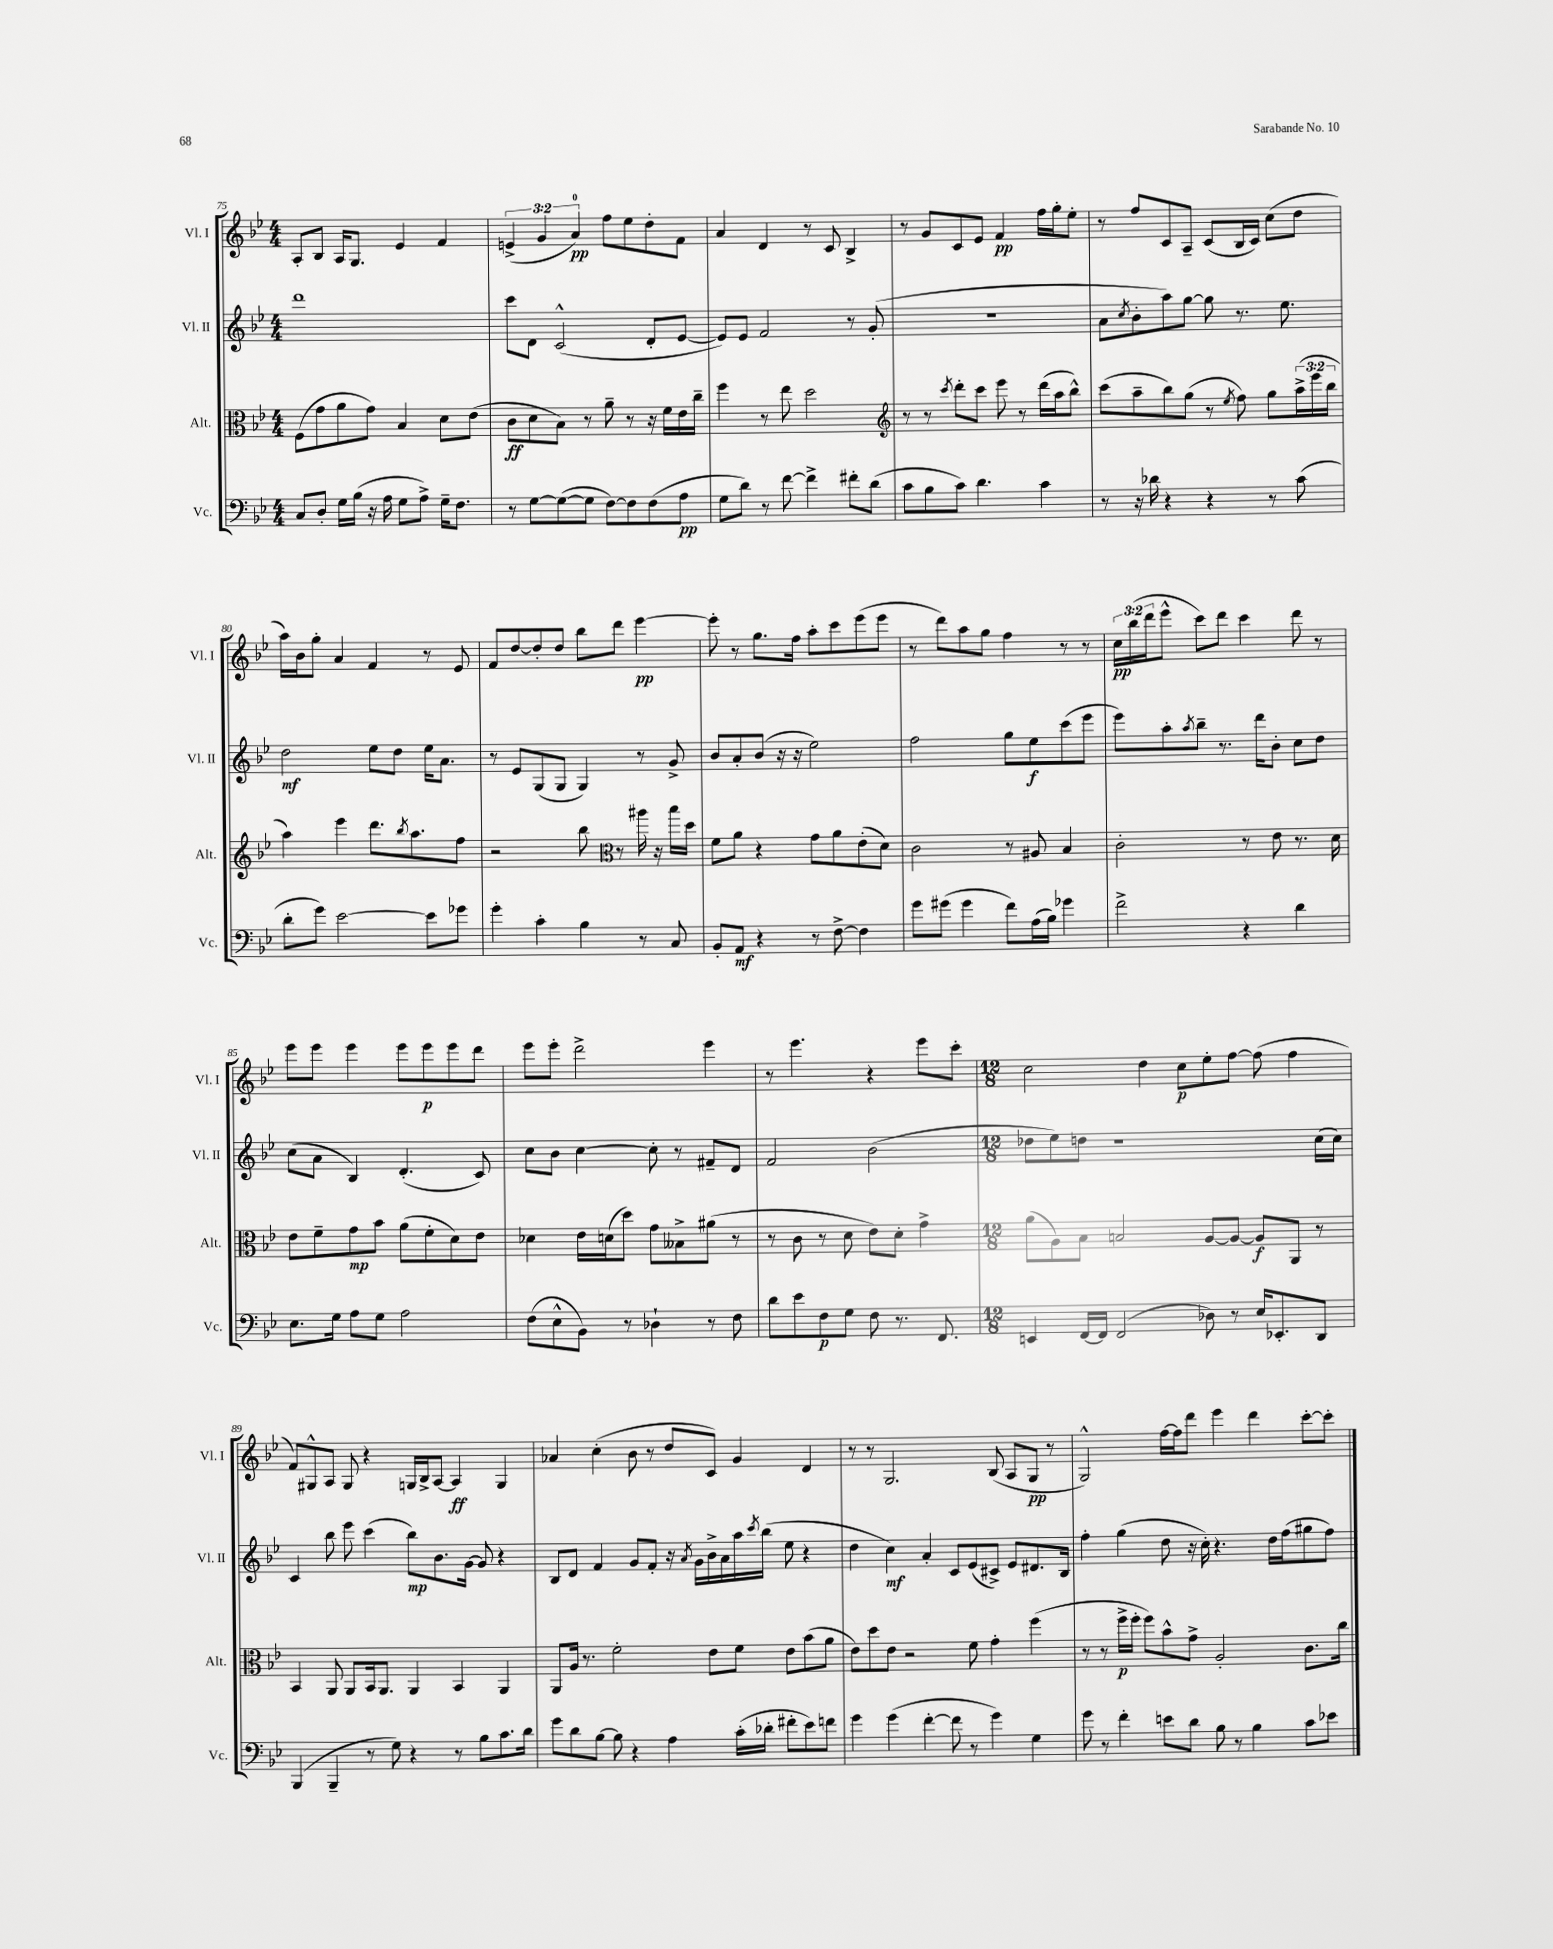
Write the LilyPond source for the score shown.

<<
\new StaffGroup <<
\new Staff = "s0" \with { instrumentName = "Vl. I" shortInstrumentName = "Vl. I" } {
    \clef treble \key bes \major \numericTimeSignature \time 4/4 \override Staff.TupletNumber.text = #tuplet-number::calc-fraction-text
    a8-. bes8 a16 g8. ees'4 f'4 |
    \tuplet 3/2 { e'4->( g'4 a'4-0\pp) } f''8 ees''8 d''8-. f'8 |
    a'4 d'4 r8 c'8 bes4-> |
    r8 g'8 c'8 ees'8 f'4\pp f''16 g''16-. ees''8-. |
    r8 f''8 c'8 a8-- c'8( bes16 c'16) c''8( d''8 |
    a''16) bes'16 g''8-. a'4 f'4 r8 ees'8 |
    f'8 d''8~ d''8-. d''8 bes''8 d'''8 ees'''4~\pp |
    ees'''8-. r8 g''8. f''16 a''8-. c'''8 ees'''8( ees'''8 |
    r8 d'''8) a''8 g''8 f''4 r8 r8 |
    \tuplet 3/2 { c''16\pp bes''16( d'''16 } ees'''8-^ c'''8) d'''8 c'''4 d'''8 r8 |
    ees'''8 ees'''8 ees'''4 ees'''8 ees'''8\p ees'''8 d'''8 |
    ees'''8 ees'''8-. d'''2-> ees'''4 |
    r8 ees'''4. r4 ees'''8 c'''8-. |
    \numericTimeSignature \time 12/8 c''2 d''4 c''8\p ees''8-. f''8~ f''8( f''4 |
    f'8) gis8-^ a8 gis8 r4 g16 bes16-> a8~ a4\ff g4 |
    aes'4 c''4-.( bes'8 r8 d''8 c'8) g'4 d'4 |
    r8 r8 g2. bes8( a8 g8\pp r8 |
    g2-^) f''16~ f''16 d'''8 ees'''4 d'''4 c'''8~-. c'''8-. \bar "|." |
}
\new Staff = "s1" \with { instrumentName = "Vl. II" shortInstrumentName = "Vl. II" } {
    \clef treble \key bes \major \numericTimeSignature \time 4/4
    d'''1 |
    c'''8 d'8 c'2-^( d'8-. ees'8~ |
    ees'8) ees'8 f'2 r8 g'8-.( |
    R1 |
    a'8 \acciaccatura { c''8 } bes'8-. a''8) g''8~ g''8 r8. ees''8. |
    d''2\mf ees''8 d''8 ees''16 a'8. |
    r8 ees'8 g8( g8 g4) r8 g'8-> |
    bes'8 a'8-. bes'8( r16 r16 ees''2) |
    f''2 g''8 ees''8\f c'''8( ees'''8 |
    ees'''8) a''8-. \acciaccatura { a''8 } bes''8-- r8. d'''16 bes'8-. c''8 d''8 |
    c''8( a'8 bes4) d'4.-.( c'8) |
    c''8 bes'8 c''4~ c''8-. r8 fis'8-- d'8 |
    f'2 bes'2( |
    \numericTimeSignature \time 12/8 des''8 ees''8) d''8 r1 c''16( c''16) |
    c'4 bes''8 ees'''8 c'''4( bes''8\mp) bes'8. g'16~ g'8 r4 |
    bes8 d'8 f'4 g'8 f'8-. r16 \acciaccatura { a'8 } g'16 bes'16-> a'16 a''16 \acciaccatura { c'''8 } bes''16( ees''8 r4 |
    d''4 c''4\mf) a'4-. c'8 ees'8( cis'8->) ees'8 dis'8. bes16 |
    f''4-. g''4( d''8 r16 c''16-.) r4. d''16 f''16( gis''8 f''8) \bar "|." |
}
\new Staff = "s2" \with { instrumentName = "Alt." shortInstrumentName = "Alt." } {
    \clef alto \key bes \major \numericTimeSignature \time 4/4 \override Staff.TupletNumber.text = #tuplet-number::calc-fraction-text
    f8( g'8 a'8 g'8) bes4 d'8 ees'8( |
    c'8\ff d'8 bes8) r8 a'8-- r8 r16 f'16 ees'16 c''16-- |
    f''4 r8 ees''8 d''2 |
    \clef treble r8 r8 \acciaccatura { c'''8 } d'''8-. c'''8 ees'''8 r8 d'''16( a''16 bes''8-^) |
    c'''8( a''8-- bes''8) g''8( r8 \acciaccatura { ees''8 } f''8) g''8 \tuplet 3/2 { a''16->( ees'''16 bes''16 } |
    a''4) ees'''4 d'''8. \acciaccatura { bes''8 } a''8. f''8 |
    r2 bes''8 r8 ais''16 r16 bes''16 d''16 |
    \clef alto f'8 a'8 r4 g'8 a'8 ees'8-.( d'8) |
    c'2 r8 ais8 bes4 |
    c'2-. r8 ees'8 r8. d'16 |
    ees'8 f'8-- g'8\mp bes'8 a'8( f'8-. d'8) ees'8 |
    des'4 ees'16 d'16( d''8) g'8 beses8-> ais'8( r8 |
    r8 c'8 r8 d'8 ees'8) d'8-. g'4-> |
    \numericTimeSignature \time 12/8 a'8( a8) bes8 b2 a8~ a8~ a8\f a,8 r8 |
    bes,4 a,8 a,8 bes,16 a,8. a,4 bes,4 a,4 |
    a,8 a16 r8. f'2-. ees'8 f'8 ees'8 bes'8( a'8 |
    ees'8) d''8 ees'8 r2 f'8 g'4-. f''4( |
    r8 r8 f''16->\p f''16-. f''8) bes'8-^ g'8-> a2-. c'8. c''16 \bar "|." |
}
\new Staff = "s3" \with { instrumentName = "Vc." shortInstrumentName = "Vc." } {
    \clef bass \key bes \major \numericTimeSignature \time 4/4
    c8 d8-. g16 bes16( r16 a16 g8 a8->) g16-- f8. |
    r8 g8~ g8~( g8 f8~) f8 f8( a8\pp |
    g8 d'8) r8 f'8~ f'4-> fis'8-. d'8( |
    c'8 bes8 c'8) d'4. c'4 |
    r8 r16 des'16 r4 r4 r8 c'8( |
    d'8-. g'8) ees'2~ ees'8 ges'8 |
    g'4-. c'4-. bes4 r8 c8 |
    bes,8-. a,8\mf r4 r8 f8~-> f4 |
    g'8 gis'8( gis'4 f'8) a16( bes16) ges'4 |
    f'2-> r4 d'4 |
    ees8. g16 a8 g8 a2 |
    f8( ees8-^ bes,8) r8 des4-! r8 f8 |
    d'8 ees'8 f8\p g8 f8 r8. f,8. |
    \numericTimeSignature \time 12/8 e,4 f,16~ f,16 f,2( des8) r8 ees16 ees,8.-. d,8 |
    bes,,4( bes,,4-- r8 g8) r4 r8 bes8 c'8. d'16 |
    g'8 d'8 bes8~ bes8 r4 a4 c'16-.( des'16-. fis'8-. ees'8) f'8 |
    g'4 g'4( f'4~-. f'8 r8 g'4) g4 |
    g'8 r8 f'4-. e'8 d'8 bes8 r8 bes4 c'8 ees'8 \bar "|." |
}
>>
>>
\layout { \context { \Score currentBarNumber = #75 } }
